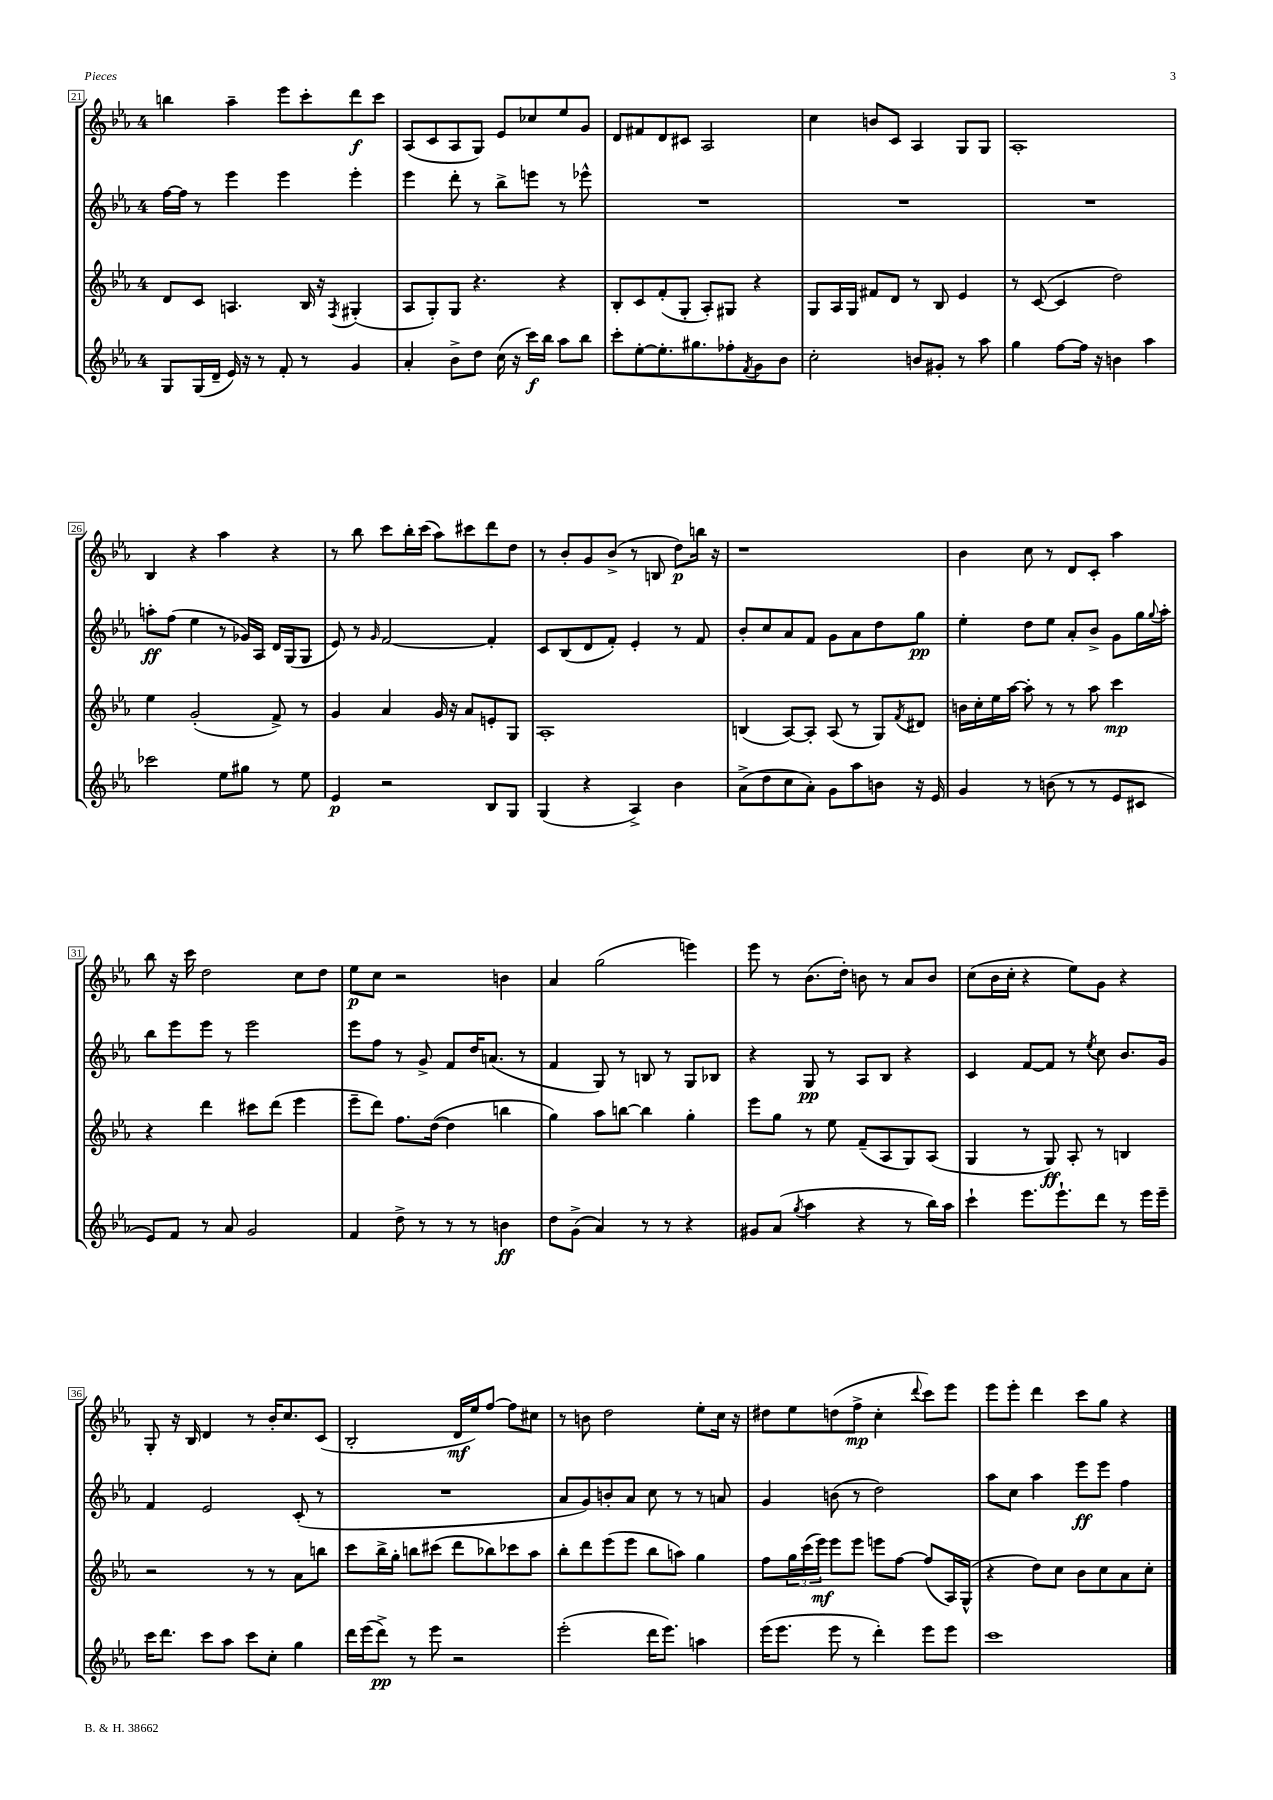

**kern	**dynam	**kern	**dynam	**kern	**dynam	**kern	**dynam
*part4	*part4	*part3	*part3	*part2	*part2	*part1	*part1
*staff4	*staff4	*staff3	*staff3	*staff2	*staff2	*staff1	*staff1
*clefG2	*	*clefG2	*	*clefG2	*	*clefG2	*
*k[b-e-a-]	*	*k[b-e-a-]	*	*k[b-e-a-]	*	*k[b-e-a-]	*
*M4/4	*	*M4/4	*	*M4/4	*	*M4/4	*
=21	=21	=21	=21	=21	=21	=21	=21
8G/L	.	8d/L	.	[16ff\LL	.	4bbn\	.
.	.	.	.	16ff\JJ]	.	.	.
(16G/L	.	8c/J	.	8r	.	.	.
16d~/JJ	.	.	.	.	.	.	.
16e-/)	.	4.An/	.	4eee-\	.	4aa-~\	.
16r	.	.	.	.	.	.	.
8r	.	.	.	.	.	.	.
8f'/	.	.	.	4eee-\	.	8eee-\L	.
8r	.	16B-/	.	.	.	8ccc'\	.
.	.	16r	.	.	.	.	.
.	.	8qF/	.	.	.	.	.
4g/	.	(4G#X'/	.	4eee-'\	.	8ddd\	f
.	.	.	.	.	.	8ccc\J	.
=22	=22	=22	=22	=22	=22	=22	=22
4a-'/	.	8A-/L	.	4eee-\	.	(8A-/L	.
.	.	8G'/)	.	.	.	8c/	.
8b-^\L	.	8G/J	.	8ddd'\	.	8A-/	.
8dd\J	.	4.r	.	8r	.	8G/J)	.
(16cc\	.	.	.	8bb-^\L	.	8e-/L	.
16r	.	.	.	.	.	.	.
16ccc\LL)	f	.	.	8eeen\J	.	8cc-X/	.
16bb-\JJ	.	.	.	.	.	.	.
8aa-\L	.	4r	.	8r	.	8ee-/	.
8bb-\J	.	.	.	8eee-X^^\	.	8g/J	.
=23	=23	=23	=23	=23	=23	=23	=23
8ccc'\L	.	8B-'/L	.	1r	.	8d/L	.
[8ee-'\	.	8c/	.	.	.	8f#X/	.
8.ee-'\]	.	(8f'/	.	.	.	8d/	.
.	.	8G'/J	.	.	.	8c#X/J	.
8.gg#X\	.	.	.	.	.	.	.
.	.	8A-'/L)	.	.	.	2A-/	.
8ff-X'\	.	8G#X/J	.	.	.	.	.
8qf/	.	.	.	.	.	.	.
8g\	.	4r	.	.	.	.	.
8b-\J	.	.	.	.	.	.	.
=24	=24	=24	=24	=24	=24	=24	=24
2cc'\	.	8G/L	.	1r	.	4cc\	.
.	.	16A-/L	.	.	.	.	.
.	.	16G/JJ	.	.	.	.	.
.	.	8f#X/L	.	.	.	8bn/L	.
.	.	8d/J	.	.	.	8c/J	.
8bn/L	.	8r	.	.	.	4A-/	.
8g#X'/J	.	8B-/	.	.	.	.	.
8r	.	4e-/	.	.	.	8G/L	.
8aa-\	.	.	.	.	.	8G/J	.
=25	=25	=25	=25	=25	=25	=25	=25
4gg\	.	8r	.	1r	.	1A-'	.
.	.	([8c/	.	.	.	.	.
[8ff\L	.	4c/]	.	.	.	.	.
16ff\Jk]	.	.	.	.	.	.	.
16r	.	.	.	.	.	.	.
4bn\	.	2dd\)	.	.	.	.	.
4aa-\	.	.	.	.	.	.	.
!!LO:LB:g=z
=26	=26	=26	=26	=26	=26	=26	=26
2ccc-X\	.	4ee-\	.	8aan'\L	ff	4B-/	.
.	.	.	.	(8ff\J	.	.	.
.	.	(2g'/	.	4ee-\	.	4r	.
8ee-\L	.	.	.	8r	.	4aa-\	.
8gg#X\J	.	.	.	16g-X/LL)	.	.	.
.	.	.	.	16A-/JJ	.	.	.
8r	.	8f^/)	.	16d/LL	.	4r	.
.	.	.	.	(16G/J	.	.	.
8ee-\	.	8r	.	8G/J	.	.	.
=27	=27	=27	=27	=27	=27	=27	=27
4e-/	p	4g/	.	8e-/)	.	8r	.
.	.	.	.	8r	.	8bb-\	.
.	.	.	.	16qqg/	.	.	.
2r	.	4a-/	.	[2f/	.	8ccc\L	.
.	.	.	.	.	.	16bb-'\L	.
.	.	.	.	.	.	(16ccc\JJ	.
.	.	16g/	.	.	.	8aa-\L)	.
.	.	16r	.	.	.	.	.
.	.	8a-/L	.	.	.	8ccc#X\	.
8B-/L	.	8en'/	.	4f'/]	.	8ddd\	.
8G/J	.	8G/J	.	.	.	8dd\J	.
=28	=28	=28	=28	=28	=28	=28	=28
(4G/	.	1A-'	.	8c/L	.	8r	.
.	.	.	.	(8B-/	.	8b-'/L	.
4r	.	.	.	8d/	.	8g/	.
.	.	.	.	8f'/J)	.	(8b-^/J	.
4A-^/)	.	.	.	4e-'/	.	8r	.
.	.	.	.	.	.	8Bn/	.
4b-\	.	.	.	8r	.	8dd\L)	p
.	.	.	.	8f/	.	16bbn\Jk	.
.	.	.	.	.	.	16r	.
=29	=29	=29	=29	=29	=29	=29	=29
(8a-^\L	.	(4Bn/	.	8b-'/L	.	1r	.
8dd\	.	.	.	8cc/	.	.	.
8cc\	.	[8A-/L)	.	8a-/	.	.	.
8a-'\J)	.	8A-'/J]	.	8f/J	.	.	.
8g\L	.	(8A-/	.	8g\L	.	.	.
8aa-\	.	8r	.	8a-\	.	.	.
8bn\J	.	8G/L)	.	8dd\	.	.	.
.	.	8qf/	.	.	.	.	.
16r	.	8d#X/J	.	8gg\J	pp	.	.
16e-/	.	.	.	.	.	.	.
=30	=30	=30	=30	=30	=30	=30	=30
4g/	.	16bn\LL	.	4ee-'\	.	4b-\	.
.	.	16cc'\	.	.	.	.	.
.	.	16ee-\	.	.	.	.	.
.	.	[16aa-\JJ	.	.	.	.	.
8r	.	8aa-'\]	.	8dd\L	.	8cc\	.
(8bn\	.	8r	.	8ee-\J	.	8r	.
8r	.	8r	.	8a-'/L	.	8d/L	.
8r	.	8aa-\	.	8b-^/J	.	8c'/J	.
8e-/L	.	4ccc\	mp	8g\L	.	4aa-\	.
8c#X/J	.	.	.	16gg\L	.	.	.
.	.	.	.	8qqgg/	.	.	.
.	.	.	.	16aa-'\JJ	.	.	.
!!LO:LB:g=z
=31	=31	=31	=31	=31	=31	=31	=31
8e-/L)	.	4r	.	8bb-\L	.	8bb-\	.
8f/J	.	.	.	8eee-\	.	16r	.
.	.	.	.	.	.	16ccc\	.
8r	.	4ddd\	.	8eee-\J	.	2dd\	.
8a-/	.	.	.	8r	.	.	.
2g/	.	8ccc#X\L	.	2eee-\	.	.	.
.	.	(8ddd\J	.	.	.	.	.
.	.	4eee-\	.	.	.	8cc\L	.
.	.	.	.	.	.	8dd\J	.
=32	=32	=32	=32	=32	=32	=32	=32
4f/	.	8eee-~\L	.	8eee-\L	.	8ee-\L	p
.	.	8ddd\J)	.	8ff\J	.	8cc\J	.
8dd^\	.	8.ff\L	.	8r	.	2r	.
8r	.	.	.	8g^/	.	.	.
.	.	([16dd\Jk	.	.	.	.	.
8r	.	4dd\]	.	8f/L	.	.	.
8r	.	.	.	16dd/K	.	.	.
.	.	.	.	(8.an/J	.	.	.
4bn\	ff	4bbn\	.	.	.	4bn\	.
.	.	.	.	8r	.	.	.
=33	=33	=33	=33	=33	=33	=33	=33
8dd\L	.	4gg\)	.	4f/	.	4a-/	.
(8g^\J	.	.	.	.	.	.	.
4a-/)	.	8aa-\L	.	8G/)	.	(2gg\	.
.	.	[8bbn\J	.	8r	.	.	.
8r	.	4bb\]	.	8Bn/	.	.	.
8r	.	.	.	8r	.	.	.
4r	.	4gg'\	.	8G/L	.	4eeen\)	.
.	.	.	.	8B-X/J	.	.	.
=34	=34	=34	=34	=34	=34	=34	=34
8g#X/L	.	8eee-\L	.	4r	.	8eee-\	.
(8a-/J	.	8gg\J	.	.	.	8r	.
8qgg/	.	.	.	.	.	.	.
4aa-\	.	8r	.	8G/	pp	(8.b-\L	.
.	.	8ee-\	.	8r	.	.	.
.	.	.	.	.	.	16dd'\Jk)	.
4r	.	(8f~/L	.	8A-/L	.	8bn\	.
.	.	8A-/	.	8B-/J	.	8r	.
8r	.	8G/)	.	4r	.	8a-/L	.
16bb-\LL)	.	(8A-/J	.	.	.	8b/J	.
16aa-\JJ	.	.	.	.	.	.	.
=35	=35	=35	=35	=35	=35	=35	=35
4ccc`\	.	4G/	.	4c/	.	(8cc\L	.
.	.	.	.	.	.	16b-\L	.
.	.	.	.	.	.	16cc'\JJ	.
8.eee-\L	.	8r	.	[8f/L	.	4r	.
.	.	8G/)	ff	8f/J]	.	.	.
8.eee-`\	.	.	.	.	.	.	.
.	.	8A-'/	.	8r	.	8ee-\L)	.
.	.	.	.	8qee-/	.	.	.
8ddd\J	.	8r	.	8cc\	.	8g\J	.
8r	.	4Bn/	.	8.b-/L	.	4r	.
16eee-\LL	.	.	.	.	.	.	.
16eee-~\JJ	.	.	.	16g/Jk	.	.	.
!!LO:LB:g=z
=36	=36	=36	=36	=36	=36	=36	=36
16ccc\KL	.	2r	.	4f/	.	8G'/	.
8.ddd\J	.	.	.	.	.	.	.
.	.	.	.	.	.	16r	.
.	.	.	.	.	.	16B-/	.
8ccc\L	.	.	.	2e-/	.	4d/	.
8aa-\J	.	.	.	.	.	.	.
8ccc\L	.	8r	.	.	.	8r	.
8cc'\J	.	8r	.	.	.	16b-'/KL	.
.	.	.	.	.	.	8.cc/	.
4gg\	.	8a-\L	.	(8c'/	.	.	.
.	.	8bbn\J	.	8r	.	(8c/J	.
=37	=37	=37	=37	=37	=37	=37	=37
16ddd\LL	.	8ccc\L	.	1r	.	2B-'/	.
(16eee-\J	.	.	.	.	.	.	.
8ddd^\J)	pp	16bb-^\L	.	.	.	.	.
.	.	16gg'\JJ	.	.	.	.	.
8r	.	8bbn\L	.	.	.	.	.
8eee-\	.	(8ccc#X\J	.	.	.	.	.
2r	.	8ddd\L	.	.	.	16d/LL	mf
.	.	.	.	.	.	16ee-/J)	.
.	.	8bb-X\)	.	.	.	[8ff/J	.
.	.	8ccc-X\	.	.	.	8ff\L]	.
.	.	8aa-\J	.	.	.	8cc#X\J	.
=38	=38	=38	=38	=38	=38	=38	=38
(2eee-'\	.	8bb-'\L	.	8a-/L	.	8r	.
.	.	8ddd\	.	8g/)	.	8bn\	.
.	.	(8eee-\	.	8bn'/	.	2dd\	.
.	.	8eee-\J	.	8a-/J	.	.	.
16ddd\KL	.	8bb-\L	.	8cc\	.	.	.
8.eee-\J)	.	.	.	.	.	.	.
.	.	8aan\J)	.	8r	.	.	.
4aan\	.	4gg\	.	8r	.	8ee-'\L	.
.	.	.	.	8an/	.	16cc\Jk	.
.	.	.	.	.	.	16r	.
=39	=39	=39	=39	=39	=39	=39	=39
(16eee-\KL	.	8ff\L	.	4g/	.	8dd#X\L	.
8.eee-\J	.	.	.	.	.	.	.
.	.	24gg\L	.	.	.	8ee-\	.
.	.	(24ccc\	.	.	.	.	.
.	.	24eee-\JJ)	mf	.	.	.	.
8eee-\	.	8eee-\L	.	(8bn\	.	(8ddn\	.
8r	.	8eee-\J	.	8r	.	8ff^\J	mp
4ddd'\)	.	8eeen\L	.	2dd\)	.	4cc'\	.
.	.	[8ff\J	.	.	.	.	.
.	.	.	.	.	.	8qqddd/	.
8eee-\L	.	(8ff/L]	.	.	.	8ccc\L)	.
8eee-\J	.	16A-/L)	.	.	.	8eee-\J	.
.	.	(16G^^/JJ	.	.	.	.	.
=40	=40	=40	=40	=40	=40	=40	=40
1ccc	.	4r	.	8aa-\L	.	8eee-\L	.
.	.	.	.	8cc\J	.	8eee-'\J	.
.	.	8dd\L)	.	4aa-\	.	4ddd\	.
.	.	8cc\J	.	.	.	.	.
.	.	8b-\L	.	8eee-\L	ff	8ccc\L	.
.	.	8cc\	.	8eee-\J	.	8gg\J	.
.	.	8a-\	.	4ff\	.	4r	.
.	.	8cc'\J	.	.	.	.	.
==	==	==	==	==	==	==	==
*-	*-	*-	*-	*-	*-	*-	*-
